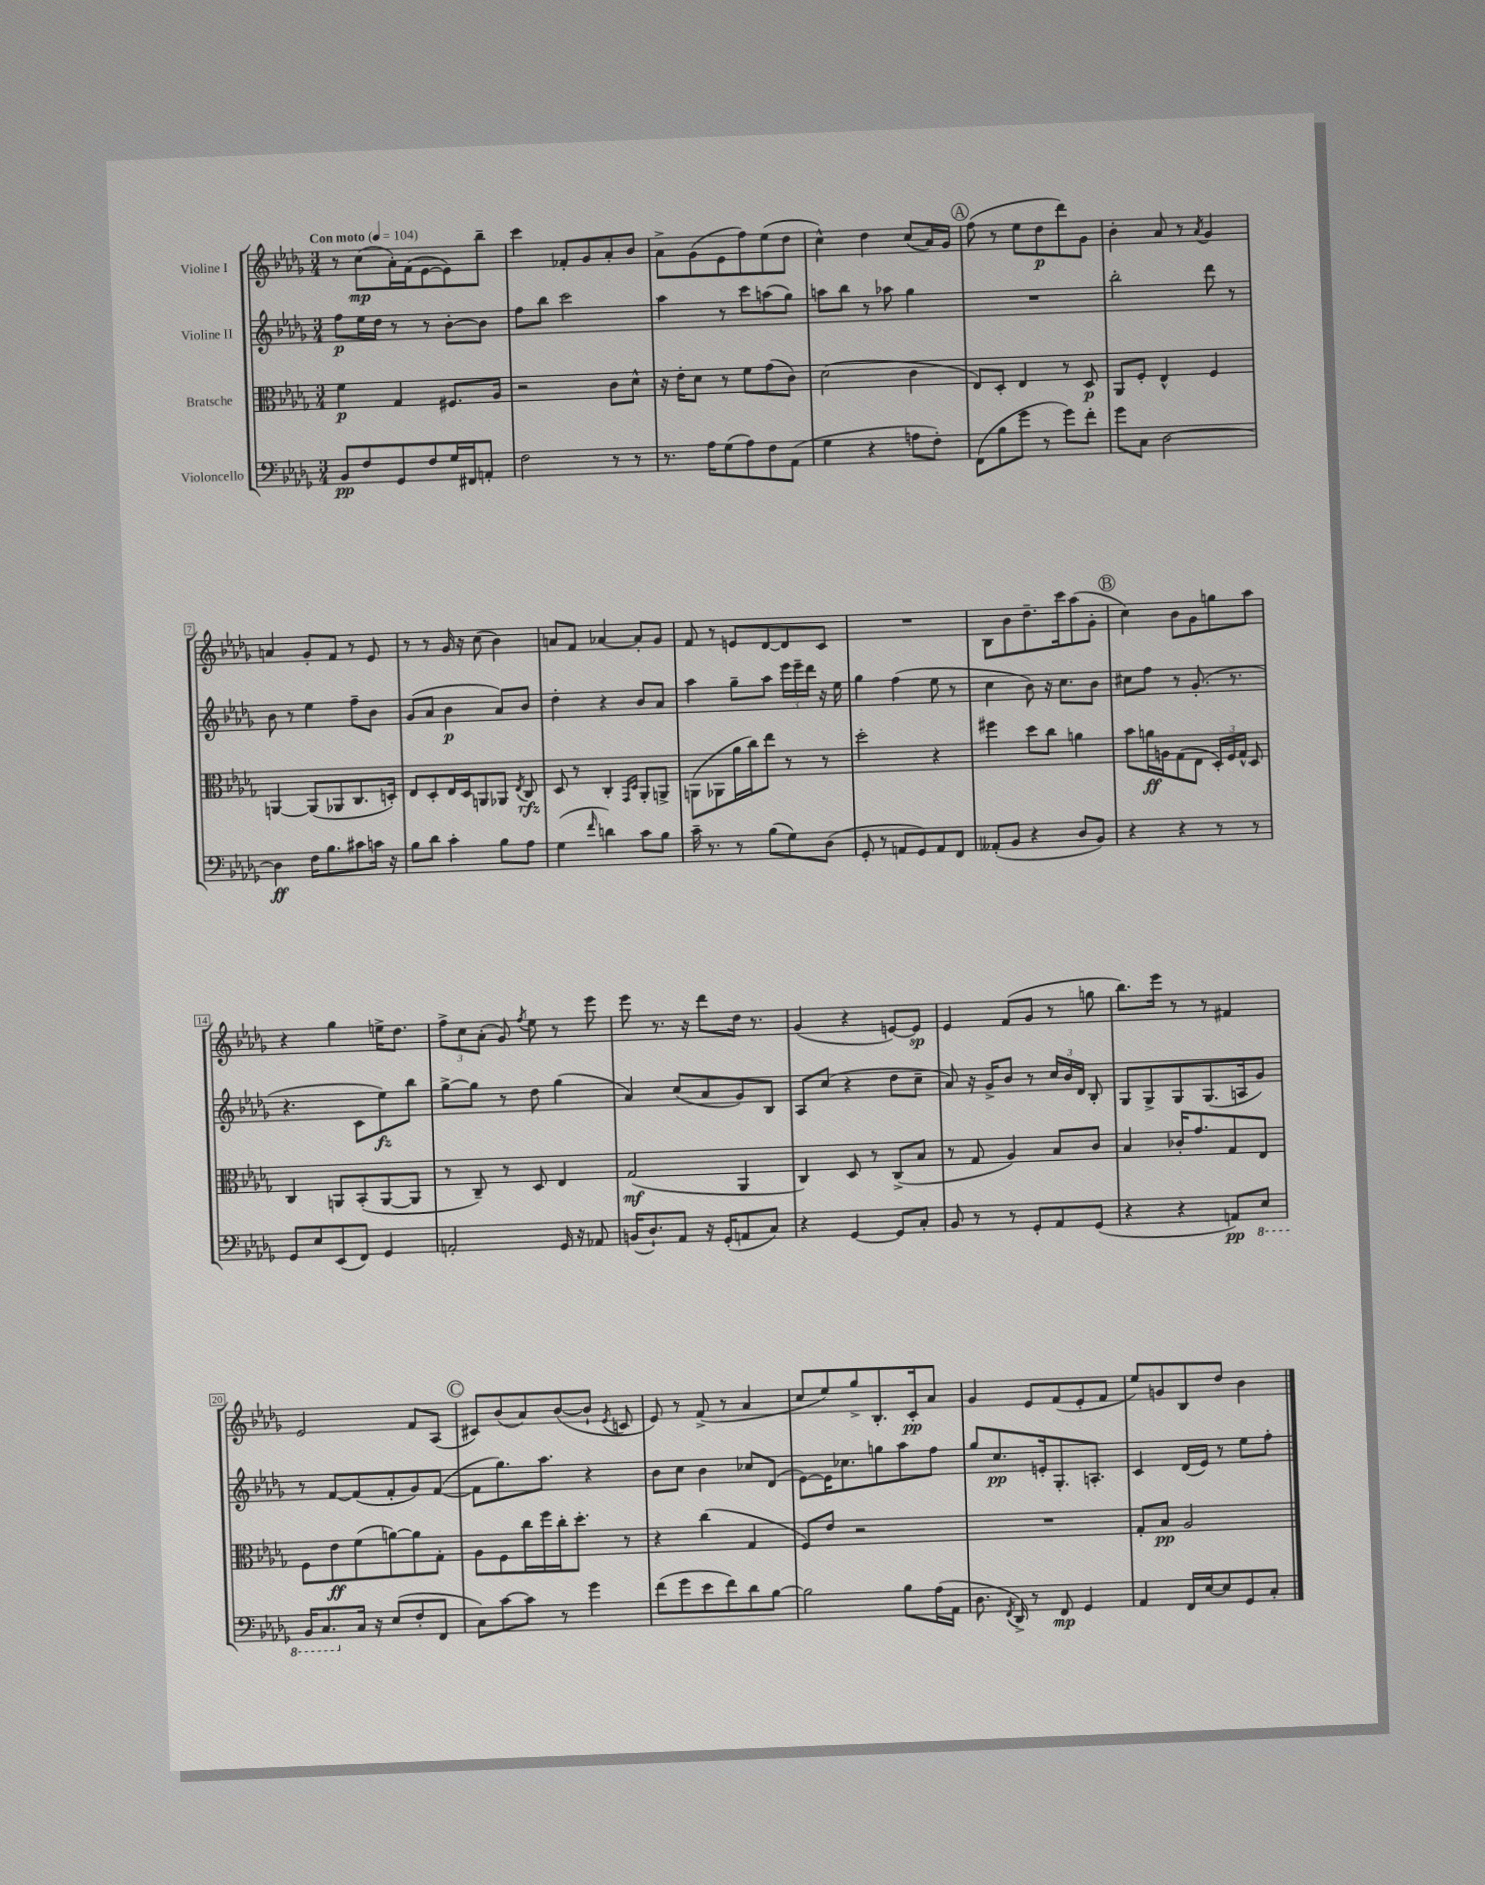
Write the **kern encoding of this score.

**kern	**kern	**kern	**kern
*staff4	*staff3	*staff2	*staff1
*clefF4	*clefC3	*clefG2	*clefG2
*k[b-e-a-d-g-]	*k[b-e-a-d-g-]	*k[b-e-a-d-g-]	*k[b-e-a-d-g-]
*M3/4	*M3/4	*M3/4	*M3/4
*MM104	*MM104	*MM104	*MM104
8BB-	4f	8ff	8r
8F	.	16ee-	(8cc
.	.	16dd-	.
8GG-	4G-	8r	16a-')
.	.	.	(16f
8F	.	8r	[8e-
16G-	8.F#	[8b-'	8e-])
16FF#	.	.	.
8AA'	.	8b-]	8bb-~
.	16A-	.	.
=	=	=	=
2F	2r	8ff	4ccc
.	.	8bb-	.
.	.	2ccc	8f-'
.	.	.	8g-
8r	8c	.	8a-'
8r	8d-^^	.	8b-
=	=	=	=
8.r	16r	4aa-	8a-^
.	16e-'	.	.
.	8d-	.	(8g-
16A-	.	.	.
(8G-	8r	8r	8e-
8A-)	8f	8ccc	8ff)
8F	(8g-	(8aa	(8ee-
(8AA-	8c)	8gg-)	8dd-
=	=	=	=
4G-	(2d-	8aa	4cc^^)
.	.	8bb-	.
4r	.	8r	4dd-
.	.	8aa-	.
8A	4c	4gg-	(8cc
8F')	.	.	16a-)
.	.	.	16g-
=	=	=	=
(8FF	8E-)	2.r	(8ff
8B-	8D-'	.	8r
8g-	4E-	.	8ee-
8r	.	.	8dd-
8g-)	8r	.	8ddd-)
8f'	8D-	.	8g-
=	=	=	=
8g-	8AA-	2bb-'	4b-'
8C	8F'	.	.
[2D-	4E-^^	.	8a-
.	.	.	8r
.	.	.	8qa-
.	4F	8ddd-	4g-
.	.	8r	.
=	=	=	=
4D-]	[4AA	8b-	4a
.	.	8r	.
16F	(8AA]	4ee-	8g-'
8.B-	.	.	.
.	8AA-	.	8f
8c#	8.C	8ff~	8r
16c	.	8b-	8e-
16r	16D')	.	.
=	=	=	=
8B-	8E-	(8g-	8r
8d-	8D-'	8a-	8r
4c'	16E-	4b-	16g-
.	16D-	.	16r
.	8AA	.	(8cc
8B-	8AA-	8a-)	4b-)
.	8qE-	.	.
8A-	8C	8b-	.
=	=	=	=
(4G-	8D-	4dd-'	8a
.	8r	.	8f
16qqf	.	.	.
4d)	4C'	4r	[4a-
.	16qqGG-	.	.
.	16qqD-	.	.
8c	8AA-'	8b-	8a-']
8B-	8AA^	8a-	8g-
=	=	=	=
16c~	(8AA	4aa-	8f
8.r	.	.	.
.	8AA-	.	8r
8r	16a-	8gg-~	8e
.	16cc)	.	.
(8B-	8ee-	8aa-	[8d-
8G-)	8r	24eee-	8d-]
.	.	24eee-~	.
.	.	24ddd-	.
(8D-	8r	16r	8c
.	.	16ee-	.
=	=	=	=
8GG-'	2dd-'	4gg-	2.r
8r	.	.	.
8AA	.	(4ff	.
8GG-)	.	.	.
8AA	4r	8ee-	.
8FF	.	8r	.
=	=	=	=
(8AA--'	4ff#	4cc	8B-
8BB-	.	.	8b-
4r	8dd-	8b-)	8.dd-~
.	8cc	16r	.
.	.	8.cc	16ccc
8D-	4a	.	(8aa-
8BB-)	.	8b-	8g-'
=	=	=	=
4r	8b-	8cc#	4cc)
.	16a	8ff	.
.	16A	.	.
4r	(8G-	8r	8b-
.	8E-	(8.g-'	8g-
8r	24D-')	.	8gg
.	24F	.	.
.	.	8.r	.
.	24G-^^	.	.
8r	8D-	.	8aa-
=	=	=	=
8GG-	4C	4.r	4r
8E-	.	.	.
(8EE-	8AA	.	4gg-
8FF)	(8BB-'	8c	.
4GG-	[8AA	8ee-)	16ee^
.	.	.	8.dd-
.	8AA]	8bb-	.
=	=	=	=
2AA'	8r	[8gg-^	12ff^
.	.	.	12cc
.	8C~)	8gg-]	.
.	.	.	(12a-'
.	8r	8r	8g-)
.	.	.	8qff
.	8D-	8dd-	8ee-
16GG-	4E-	(4gg-	8r
16r	.	.	.
8AA-	.	.	8eee-
=	=	=	=
(16BB	(2G-	4a-)	8eee-
8.D-`)	.	.	.
.	.	.	8.r
8AA-	.	(8cc	.
.	.	.	16r
16r	.	8a-	8ddd-
(16GG-'	.	.	.
8AA	4AA-	8g-)	16dd-
.	.	.	8.r
8C)	.	8B-	.
=	=	=	=
4r	4C)	8A-	(4g-
.	.	(8cc	.
[4GG-	8D-	4r	4r
.	8r	.	.
8GG-]	(8C^	8dd-	[8e)
8C'	8B-	8cc~	8e]
=	=	=	=
8BB-	8r	8a-)	4e-
8r	8G-	16r	.
.	.	16g-^	.
8r	4A-)	8b-	(8f
8GG-'	.	8r	8g-
8AA-	8B-	24cc	8r
.	.	24b-	.
.	.	24d-	.
(8GG-	8c	8B-'	8gg
=	=	=	=
4r	4B-	8G-	8.bb-)
.	.	8G-^	.
.	.	.	16eee-
4r	16c-'	8G-	8r
.	8.g-	.	.
.	.	(8.G-	8r
8AA)	8G-	.	4f#
.	.	16A	.
8EE-	8E-	8g-)	.
=	=	=	=
16BBB-	8F	8r	2e-
8.CC	.	.	.
.	8e-	[8f	.
16C	(8f	(8f]	.
16r	.	.	.
(8E-	[8a)	8f'	.
8F'	8a]	8g-)	8f
8FF	8G-'	([8f	(8A-
=	=	=	=
8C)	8A-	8f]	8c#)
[8c	8F	8.gg-)	(8b-
8c]	16cc	.	8a-)
.	16ff	8.aa-	.
8r	16cc'	.	([8b-
.	8.dd-'	.	.
4g-	.	4r	8b-`]
.	.	.	8qe-
.	8r	.	8c
=	=	=	=
(8f	4r	8b-	8e-)
8g-	.	8cc	8r
8e-	(4cc	4b-	(8f^
8f)	.	.	8r
8d-	4G-	8cc-	4a-
[8B-	.	(8d-	.
=	=	=	=
2B-]	8F)	[8e-)	8cc
.	8e-	16e-]	8ee-)
.	.	8.cc-	.
.	2r	.	8gg-^
.	.	8gg	8.B-'
8B-	.	8aa-	.
.	.	.	16c'
(16A-	.	8ff	8a-
16AA-	.	.	.
=	=	=	=
8.D-	2.r	8gg-	4g-
.	.	8.cc	.
8qFF	.	.	.
16DD-^)	.	.	.
8r	.	.	8e-
.	.	16e'	.
8FF	.	8.G-'	(8f
4GG-	.	.	8e-'
.	.	8.A'	.
.	.	.	8f
=	=	=	=
4AA-	8G-'	4c	8ee-)
.	8B-	.	8g
16FF	2A-	(16d-	8B-
[16E-	.	16e-)	.
8E-]	.	8r	8dd-
8GG-	.	8ee-	4b-
8C'	.	8ff'	.
==	==	==	==
*-	*-	*-	*-
